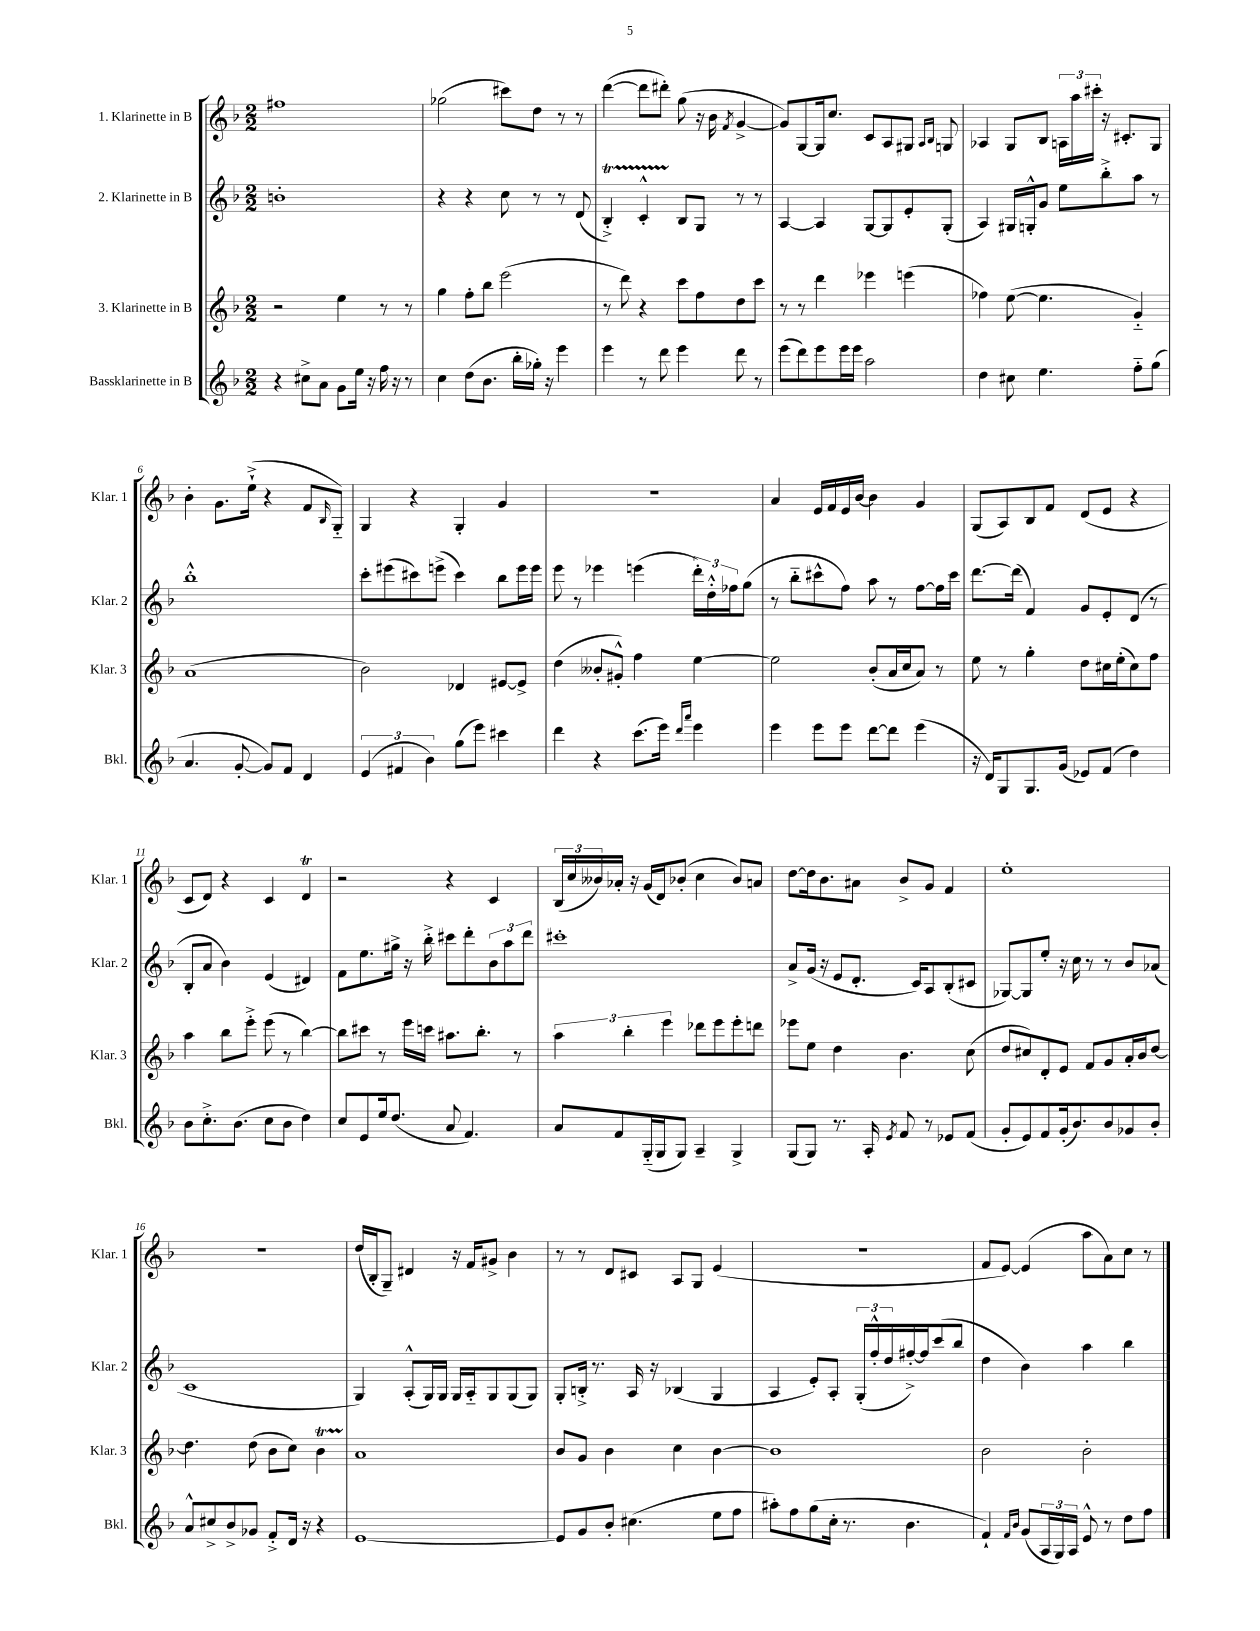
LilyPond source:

<<
\new StaffGroup <<
\new Staff = "s0" \with { instrumentName = "1. Klarinette in B" shortInstrumentName = "Klar. 1" } {
    \clef treble \key f \major \numericTimeSignature \time 2/2
    fis''1 |
    ges''2( cis'''8) d''8 r8 r8 |
    d'''4~( d'''8 dis'''8-.) g''8( r16 bes'16 \acciaccatura { f'8 } g'4~-> |
    g'8) g8~ g16 c''8. c'8 a8 gis8 \grace { a16 bes16 } g8 |
    aes4 g8 bes8 \tuplet 3/2 { a16 a''16 cis'''16-. } r16 cis'8.-. g8 |
    bes'4-. g'8. e''16-!->( r4 f'8 \grace { bes16 } g8-_) |
    g4 r4 g4-. g'4 |
    R1 |
    a'4 e'16 f'16 e'16 bes'16~ bes'4 g'4 |
    g8( a8) bes8 f'8 d'8( e'8 r4 |
    c'8 d'8) r4 c'4 d'4\trill |
    r2 r4 c'4 |
    \tuplet 3/2 { bes16( c''16 beses'16) } aes'16-. r16 g'16( d'16) bes'8-.( c''4 bes'8) a'8 |
    d''8~ d''16 bes'8. ais'8 bes'8-> g'8 f'4 |
    e''1-. |
    r1 |
    d''16( bes16-. g8--) dis'4 r16 f'16 gis'8-> bes'4 |
    r8 r8 d'8 cis'8 a8 g8 e'4( |
    r1 |
    f'8 e'8~) e'4( a''8 a'8) c''8 r8 \bar "|." |
}
\new Staff = "s1" \with { instrumentName = "2. Klarinette in B" shortInstrumentName = "Klar. 2" } {
    \clef treble \key f \major \numericTimeSignature \time 2/2
    b'1-. |
    r4 r4 c''8 r8 r8 d'8( |
    bes4-.->\startTrillSpan) c'4-.-^ bes8\stopTrillSpan g8 r8 r8 |
    a4~ a4 g8~ g8 e'8-. g8-.( |
    a4) gis16 g16-.-^ g'8 e''8 bes''8-.-> a''8 r8 |
    bes''1-.-^ |
    c'''8-. eis'''8( cis'''8) e'''8->( cis'''4) bes''8 e'''16 e'''16 |
    e'''8 r8 ees'''4 e'''4( \tuplet 3/2 { d'''16-.) d''16-.-^ fes''16 } g''8( |
    r8 bes''8-_ cis'''8-^ f''8) a''8 r8 f''8~ f''16 cis'''16 |
    d'''8.~ d'''16( f'4) g'8 e'8-. d'8( r8 |
    bes8-. a'8 bes'4) e'4( dis'4) |
    f'8 e''8. gis''16-> r16 bes''16-.-> cis'''8 d'''8-. \tuplet 3/2 { bes'8 a''8 d'''8 } |
    cis'''1-. |
    a'8-> g'16( r16 e'8 d'8.-. c'16) a8 bes8-.( cis'8 |
    ges8~) ges8 e''8-. r16 c''16 r8 r8 bes'8 aes'8( |
    c'1 |
    g4) a8-.-^( g16) g16 g16 a16-_ g8 g8( g8) |
    g8-. b16-.-> r8. a16 r16 bes4( g4 |
    a4 e'8-.) a8-. \tuplet 3/2 { g16-.( f''16-.-^ d''16 } fis''16~-.->) fis''16 c'''8( bes''8 |
    d''4 bes'4) a''4 bes''4 \bar "|." |
}
\new Staff = "s2" \with { instrumentName = "3. Klarinette in B" shortInstrumentName = "Klar. 3" } {
    \clef treble \key f \major \numericTimeSignature \time 2/2
    r2 e''4 r8 r8 |
    g''4 f''8-. bes''8 e'''2( |
    r8 d'''8) r4 c'''8 f''8 d''8 c'''8 |
    r8 r8 d'''4 ees'''4 e'''4( |
    fes''4) e''8~( e''4. g'4-_) |
    a'1( |
    bes'2) des'4 eis'8~ eis'8-> |
    d''4( beses'8-. gis'8-.-^) f''4 e''4~ |
    e''2 bes'8-.( a'16 c''16 a'8) r8 |
    e''8 r8 g''4-. d''8 cis''16 e''16-.( cis''8) f''8 |
    a''4 bes''8 e'''8-.-> e'''8( r8 bes''4~) |
    bes''8 cis'''8 r8 e'''16 c'''16 ais''8. bes''8.-. r8 |
    \tuplet 3/2 { a''4 bes''4-. e'''4 } des'''8 e'''8 e'''8-. d'''8 |
    ees'''8 e''8 d''4 bes'4. c''8( |
    d''8 cis''8) d'8-. e'8 f'8 g'8 a'16-. bes'16 d''8~ |
    d''4. d''8( bes'8 c''8) bes'4\startTrillSpan |
    a'1\stopTrillSpan |
    bes'8 g'8 bes'4 c''4 bes'4~ |
    bes'1 |
    bes'2 bes'2-. \bar "|." |
}
\new Staff = "s3" \with { instrumentName = "Bassklarinette in B" shortInstrumentName = "Bkl." } {
    \clef treble \key f \major \numericTimeSignature \time 2/2
    r4 cis''8-> a'8 g'8 e''16 r16 f''16 r16 r8 |
    c''4 d''8( bes'8. bes''16-. ges''16-.) r16 e'''4 |
    e'''4 r8 d'''8 e'''4 d'''8 r8 |
    e'''8( d'''8) e'''8 e'''16 e'''16 a''2 |
    d''4 cis''8 e''4. f''8-_ g''8( |
    a'4. g'8~-. g'8) f'8 d'4 |
    \tuplet 3/2 { e'4( fis'4 bes'4) } g''8( e'''8) cis'''4 |
    d'''4 r4 c'''8.( e'''16) \grace { d'''16 a'''16 } e'''4 |
    e'''4 e'''8 e'''8 d'''8~ d'''8 e'''4( |
    r16 d'16) g8 g8. g'16( ees'8) f'8( d''4) |
    bes'8 c''8.-.-> bes'8.( c''8 bes'8 d''4) |
    c''8 e'8 e''16 d''8.( a'8 f'4.) |
    a'8 f'8 g16-_( g16 g8) a4-- g4-> |
    g8( g8) r8. a16-. \acciaccatura { e'8 } f'8 r8 ees'8 f'8( |
    g'8-. e'8) f'8 g'16-.( bes'8.) bes'8 ges'8 bes'8-. |
    a'8-^ cis''8-> bes'8-> ges'8 f'8-.-> d'16 r16 r4 |
    e'1~ |
    e'8 g'8 bes'8-. cis''4.( e''8 f''8 |
    ais''8-.) f''8 g''8( c''16-. r8. bes'4. |
    f'4-!) \grace { f'16 bes'16 } g'8( \tuplet 3/2 { a16 g16) a16 } e'8-^ r8 d''8 f''8 \bar "|." |
}
>>
>>
